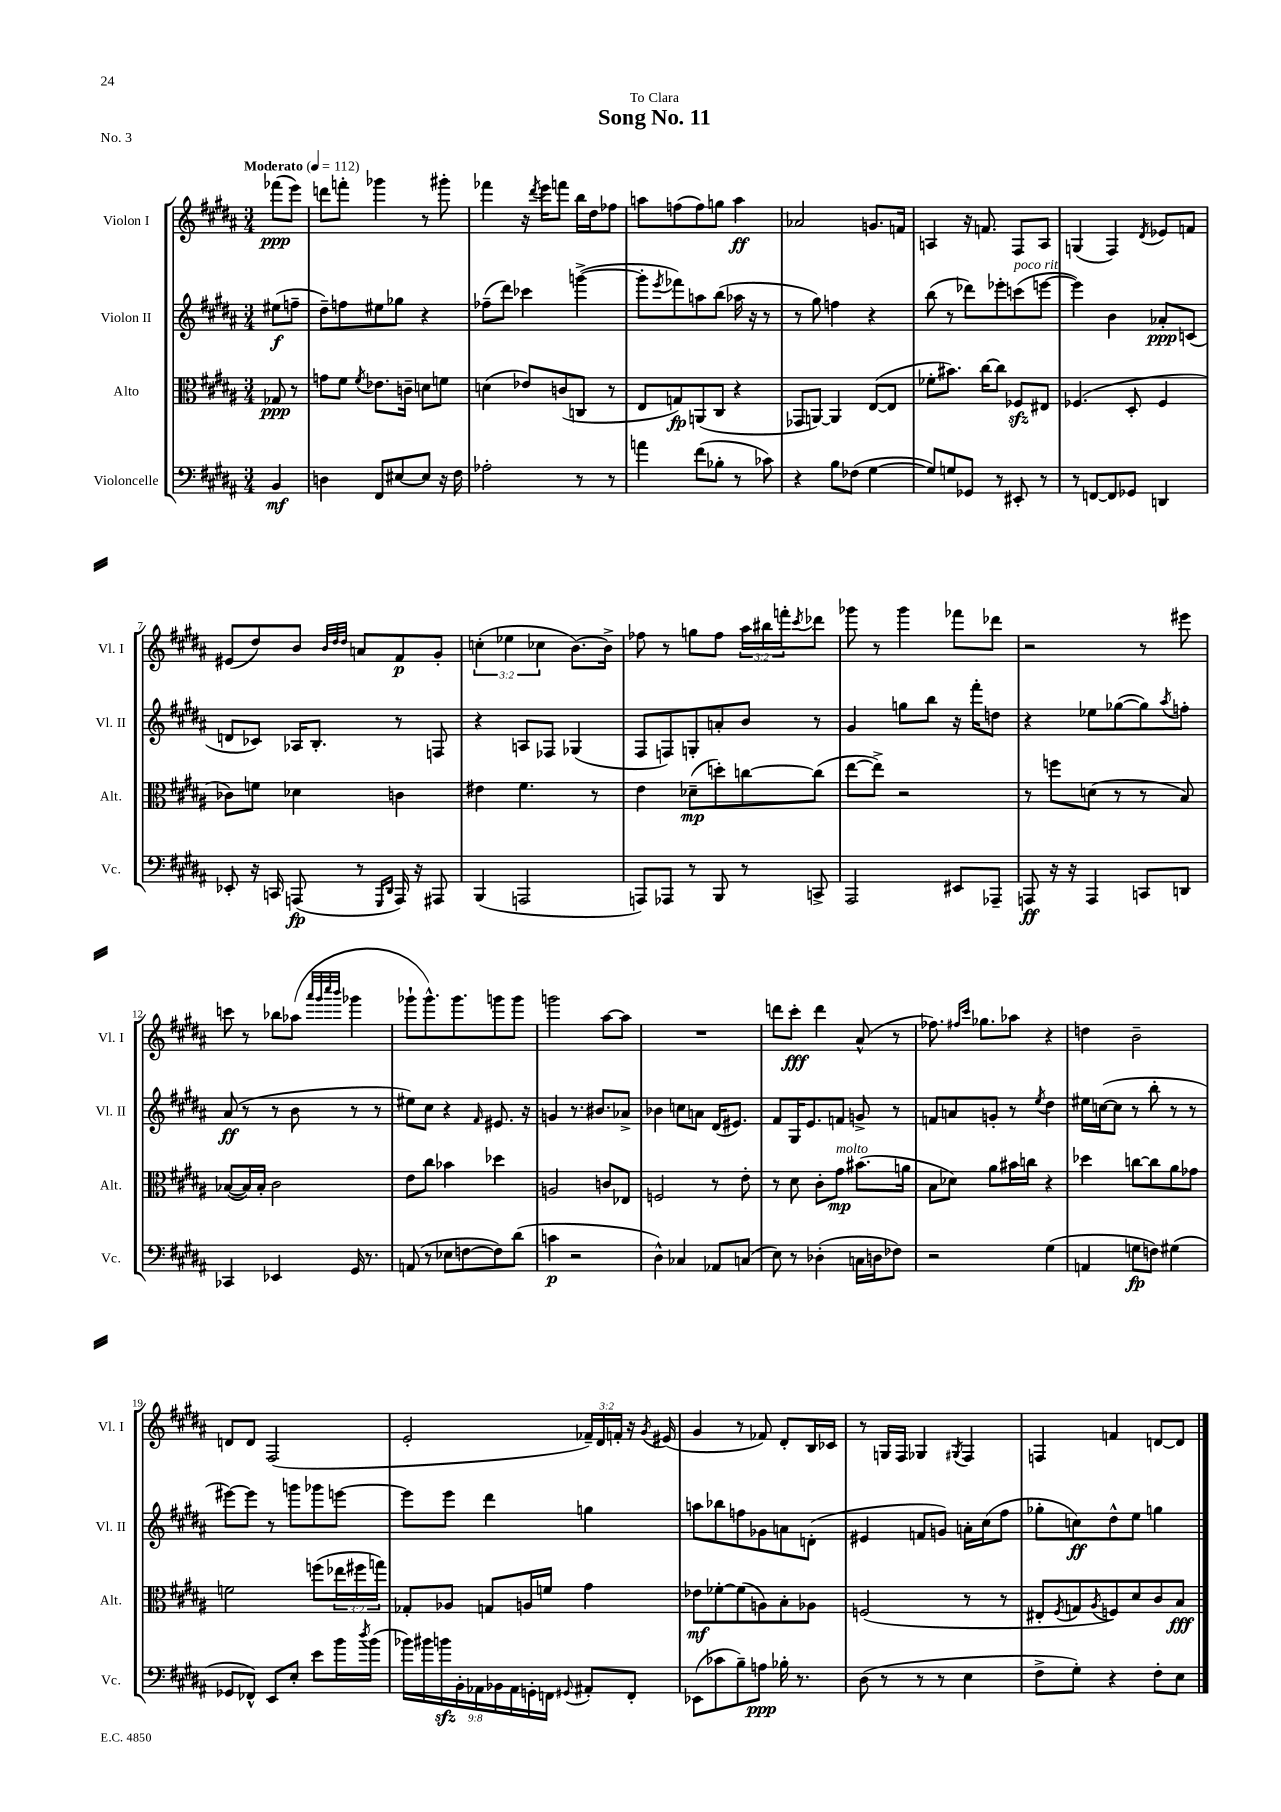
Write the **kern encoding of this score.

**kern	**dynam	**kern	**dynam	**kern	**dynam	**kern	**dynam
*part4	*part4	*part3	*part3	*part2	*part2	*part1	*part1
*staff4	*staff4	*staff3	*staff3	*staff2	*staff2	*staff1	*staff1
*I"Violoncelle	*	*I"Alto	*	*I"Violon II	*	*I"Violon I	*
*I'Vc.	*	*I'Alt.	*	*I'Vl. II	*	*I'Vl. I	*
*clefF4	*	*clefC3	*	*clefG2	*	*clefG2	*
*k[f#c#g#d#a#]	*	*k[f#c#g#d#a#]	*	*k[f#c#g#d#a#]	*	*k[f#c#g#d#a#]	*
*M3/4	*	*M3/4	*	*M3/4	*	*M3/4	*
*MM112	*	*MM112	*	*MM112	*	*MM112	*
=	=	=	=	=	=	=	=
!	!	!	!	!	!	!LO:TX:a:B:t=Moderato	!
4BB/	mf	8G-X/	ppp	(8ee#X\L	f	(8fff-X\L	ppp
.	.	8r	.	8ffn~\J	.	8eee\J)	.
=1	=1	=1	=1	=1	=1	=1	=1
4Dn\	.	8gn\L	.	8dd#~\L)	.	8dddn\L	.
.	.	8f#\J	.	8ffn\	.	8fffn'\J	.
.	.	8qf#/	.	.	.	.	.
8FF#/L	.	8.e-X\L	.	8ee#X\	.	4ggg-X\	.
[8E#X/	.	.	.	8gg-X\J	.	.	.
.	.	16cn~\Jk	.	.	.	.	.
8E#/J]	.	8dn\L	.	4r	.	8r	.
16r	.	8fn\J	.	.	.	8ggg#X'\	.
16F#\	.	.	.	.	.	.	.
=2	=2	=2	=2	=2	=2	=2	=2
2A-X'\	.	(4dn\	.	(8ff-X~\L	.	4fff-X\	.
.	.	.	.	8ddd#\J)	.	.	.
.	.	8e-X/L)	.	4ccc-X\	.	16r	.
.	.	.	.	.	.	8qddd#/	.
.	.	.	.	.	.	16eee\KL	.
.	.	(8cn/	.	.	.	8fffn\J	.
8r	.	8Cn/J	.	([4gggn^\	.	16bb\LL	.
.	.	.	.	.	.	16dd#\J	.
8r	.	8r	.	.	.	8ff-X\J	.
=3	=3	=3	=3	=3	=3	=3	=3
4an\	.	8E/L	.	8ggg'\L]	.	8aan\L	.
.	.	.	.	8qeee/	.	.	.
.	.	8Gn/)	fp	8fff-X\)	.	(8ffn\	.
(8f#\L	.	(8AAn/	.	8aan\	.	8ff\)	.
8B-X'\J	.	8C#/J	.	(8bb\J	.	8ggn\J	.
8r	.	4r	.	16aa-X\	.	4aa\	ff
.	.	.	.	16r	.	.	.
8c-X\)	.	.	.	8r	.	.	.
=4	=4	=4	=4	=4	=4	=4	=4
4r	.	8GG-X/L	.	8r	.	2a-X/	.
.	.	[8AAn/J)	.	8gg#\)	.	.	.
8B\L	.	4AA/]	.	4ffn\	.	.	.
(8F-X\J	.	.	.	.	.	.	.
[4G#\	.	([8E/L	.	4r	.	8.gn/L	.
.	.	8E/J]	.	.	.	.	.
.	.	.	.	.	.	16fn/Jk	.
=5	=5	=5	=5	=5	=5	=5	=5
8G#/L])	.	8f-X'\L	.	(8bb\	.	4An/	.
8Gn/	.	8.b#X\J)	.	8r	.	.	.
8GG-X/J	.	.	.	8ddd-X\L)	.	16r	.
.	.	[16cc#\KL	.	.	.	8.fn/	.
8r	.	8cc#\J]	.	8eee-X'\	.	.	.
!	!	!	!	!LO:TX:a:i:t=poco rit.	!	!	!
8EE#X'/	.	8F-Xzz/L	.	(8cccn\	.	8F#/L	.
8r	.	8E#X/J	.	[8eeen\J	.	8A/J	.
=6	=6	=6	=6	=6	=6	=6	=6
8r	.	(4.F-X/	.	4eee\])	.	(4Gn/	.
[8FFn/L	.	.	.	.	.	.	.
8FF/]	.	.	.	4b\	.	4F#/)	.
8GG-X/J	.	8D#'/	.	.	.	.	.
.	.	.	.	.	.	8qd#/	.
4DDn/	.	4F-/	.	8a-X'/L	ppp	8e-X/L	.
.	.	.	.	(8cn/J	.	8fn/J	.
!!LO:LB:g=z
=7	=7	=7	=7	=7	=7	=7	=7
8EE-X'/	.	8c-X\L)	.	8dn/L	.	(8e#X/L	.
16r	.	8fn\J	.	8c-X/J)	.	8dd#/)	.
16CCn/	.	.	.	.	.	.	.
(8AAAn/	fp	4d-X\	.	16A-X/KL	.	8b/J	.
.	.	.	.	8.B'/J	.	.	.
.	.	.	.	.	.	32qqb/LLL	.
.	.	.	.	.	.	32qqdd#/	.
.	.	.	.	.	.	32qqdd#/JJJ	.
8r	.	.	.	.	.	8an/L	.
16qqGGG#/LL	.	.	.	.	.	.	.
16qqDD#/JJ	.	.	.	.	.	.	.
16AAA/)	.	4cn\	.	8r	.	8f#/	p
16r	.	.	.	.	.	.	.
8AAA#X/	.	.	.	8Fn/	.	8g#'/J	.
=8	=8	=8	=8	=8	=8	=8	=8
(4BBB/	.	4e#X\	.	4r	.	(6ccn'\	.
.	.	.	.	.	.	6ee-X\	.
2AAAn/	.	4.f#\	.	8An/L	.	.	.
.	.	.	.	.	.	6cc-X\	.
.	.	.	.	8F-X/J	.	.	.
.	.	.	.	(4G-X/	.	[8.b\L)	.
.	.	8r	.	.	.	.	.
.	.	.	.	.	.	16b^\Jk]	.
=9	=9	=9	=9	=9	=9	=9	=9
8AAAn/L)	.	4e\	.	8F#/L	.	8ff-X\	.
8AAA-X/J	.	.	.	8Fn/)	.	8r	.
8r	.	(8d-X~\L	mp	8Gn'/	.	8ggn\L	.
8BBB/	.	8ddn'\)	.	8an'/	.	8ff-\J	.
8r	.	[8ccn\	.	8b/J	.	24aa#\LL	.
.	.	.	.	.	.	24bb#X\	.
.	.	.	.	.	.	24fffn'\J	.
.	.	.	.	.	.	8qccc#/	.
8CCn^/	.	(8cc\J]	.	8r	.	8ddd-X\J	.
=10	=10	=10	=10	=10	=10	=10	=10
2AAA#/	.	[8ee\L	.	4g#/	.	8ggg-X\	.
.	.	8ee^\J])	.	.	.	8r	.
.	.	2r	.	8ggn\L	.	4ggg-\	.
.	.	.	.	8bb\J	.	.	.
8EE#X/L	.	.	.	16r	.	8fff-X\L	.
.	.	.	.	16fff#'\KL	.	.	.
8AAA-X~/J	.	.	.	8ddn\J	.	8ddd-X\J	.
=11	=11	=11	=11	=11	=11	=11	=11
8AAAn/	ff	8r	.	4r	.	2r	.
16r	.	8ffn\L	.	.	.	.	.
16r	.	.	.	.	.	.	.
4AAA/	.	(8dn\J	.	8ee-X\L	.	.	.
.	.	8r	.	([8gg-X\	.	.	.
8CCn/L	.	8r	.	8gg-\])	.	8r	.
.	.	.	.	8qaa#/	.	.	.
8DDn/J	.	8B/)	.	8ffn'\J	.	8eee#X\	.
!!LO:LB:g=z
=12	=12	=12	=12	=12	=12	=12	=12
4CC-X/	.	([8B-X/L	.	(8a#/	ff	8cccn\	.
.	.	16B-/L])	.	8r	.	8r	.
.	.	16B-'/JJ	.	.	.	.	.
4EE-X/	.	2c#\	.	8r	.	8bb-X\L	.
.	.	.	.	8b\	.	(8aa-X\J	.
.	.	.	.	.	.	32qqaaa#/LLL	.
.	.	.	.	.	.	32qqggg#/	.
.	.	.	.	.	.	32qqcccc#/	.
.	.	.	.	.	.	32qqbbb/JJJ	.
16GG#/	.	.	.	8r	.	4ggg-X\	.
8.r	.	.	.	.	.	.	.
.	.	.	.	8r	.	.	.
=13	=13	=13	=13	=13	=13	=13	=13
(8AAn/	.	8e\L	.	8ee#X\L)	.	8ggg-X`\L	.
8r	.	8cc#\J	.	8cc#\J	.	8.ggg-^^\)	.
8E-X\L	.	4b-X\	.	4r	.	.	.
.	.	.	.	.	.	8.ggg-\	.
[8Fn\	.	.	.	.	.	.	.
.	.	.	.	16qqf#/	.	.	.
8F\])	.	4dd-X\	.	8.e#X/	.	8gggn\	.
(8d#\J	.	.	.	.	.	8ggg\J	.
.	.	.	.	16r	.	.	.
=14	=14	=14	=14	=14	=14	=14	=14
4cn\	p	2An/	.	4gn/	.	2gggn\	.
2r	.	.	.	8.r	.	.	.
.	.	.	.	8.b#X/L	.	.	.
.	.	8cn/L	.	.	.	[8aa#\L	.
.	.	8E-X/J	.	8a-X^/J	.	8aa#\J]	.
=15	=15	=15	=15	=15	=15	=15	=15
4D#^^\)	.	2Fn/	.	4b-X\	.	2.r	.
4C-X/	.	.	.	8ccn\L	.	.	.
.	.	.	.	8an\J	.	.	.
8AA-X/L	.	8r	.	(16d#/KL	.	.	.
.	.	.	.	8.e#X/J)	.	.	.
(8Cn/J	.	8e'\	.	.	.	.	.
=16	=16	=16	=16	=16	=16	=16	=16
8E\)	.	8r	.	8f#/L	.	8dddn\L	.
8r	.	8d#\	.	16G#/K	.	8ccc#'\J	fff
.	.	.	.	8.e/	.	.	.
(4D-X'\	.	8c#'\L	.	.	.	4ddd\	.
!	!	!LO:TX:a:i:t=molto	!	!	!	!	!
.	.	8g#\J	mp	8fn/J	.	.	.
16Cn\LL	.	(8.b#X\L	.	8gn^/	.	(8a#^^/	.
16Dn\J	.	.	.	.	.	.	.
8F-X\J)	.	.	.	8r	.	8r	.
.	.	16an\Jk	.	.	.	.	.
=17	=17	=17	=17	=17	=17	=17	=17
2r	.	8B\L	.	8fn/L	.	8.ff-X\)	.
.	.	8d-X\J)	.	8an/	.	.	.
.	.	.	.	.	.	16qqff#X/LL	.
.	.	.	.	.	.	16qqccc#/JJ	.
.	.	.	.	.	.	8.gg-X\L	.
.	.	8a#\L	.	8gn'/J	.	.	.
.	.	16b#X\L	.	8r	.	8aa-X\J	.
.	.	16ccn\JJ	.	.	.	.	.
.	.	.	.	8qee/	.	.	.
(4G#\	.	4r	.	4dd#\	.	4r	.
=18	=18	=18	=18	=18	=18	=18	=18
4AAn/	.	4dd-X\	.	16ee#X\LL	.	4ddn\	.
.	.	.	.	([16ccn\J	.	.	.
.	.	.	.	8cc\J]	.	.	.
8Gn\L	fp	[8ccn\L	.	8r	.	2b~\	.
8Fn\J)	.	8cc\]	.	8bb'\	.	.	.
(4G#X\	.	8a#\	.	8r	.	.	.
.	.	8g-X\J	.	8r	.	.	.
!!LO:LB:g=z
=19	=19	=19	=19	=19	=19	=19	=19
8GG-X/L	.	2fn\	.	[8eee#X\L)	.	8dn/L	.
8FF-X^^/J)	.	.	.	8eee#\J]	.	8d/J	.
8EE/L	.	.	.	8r	.	(2F#/	.
8E'/J	.	.	.	8gggn\L	.	.	.
8e\L	.	(8ffn\L	.	8ggg-X\	.	.	.
16b\L	.	24ee-X\L	.	[8eeen\J	.	.	.
.	.	24ff#X\	.	.	.	.	.
8qdd#/	.	.	.	.	.	.	.
(16b\JJ	.	.	.	.	.	.	.
.	.	24ggn\JJ)	.	.	.	.	.
=20	=20	=20	=20	=20	=20	=20	=20
18b-X\LL)	.	8G-X'/L	.	8eee\L]	.	2e'/	.
18b#X\	.	.	.	.	.	.	.
18bnzz\	.	.	.	.	.	.	.
.	.	8A-X/J	.	8eee\J	.	.	.
18BB'\	.	.	.	.	.	.	.
18AA-X\	.	.	.	.	.	.	.
.	.	8Gn/L	.	4ddd#\	.	.	.
18BB-X\	.	.	.	.	.	.	.
18AA-\	.	.	.	.	.	.	.
.	.	16An/L	.	.	.	.	.
18GGn'\	.	.	.	.	.	.	.
.	.	16fn/JJ	.	.	.	.	.
18FFn\JJ	.	.	.	.	.	.	.
8qqGG#X/	.	.	.	.	.	.	.
8AA#X'/L	.	4g#\	.	4ggn\	.	24f-X~/LL)	.
.	.	.	.	.	.	24d#/	.
.	.	.	.	.	.	24fn'/JJ	.
8FF'/J	.	.	.	.	.	16r	.
.	.	.	.	.	.	8qg#/	.
.	.	.	.	.	.	(16e#X/	.
=21	=21	=21	=21	=21	=21	=21	=21
(8EE-X\L	.	8e-X\L	mf	8aan\L	.	4g#/	.
8c-X\	.	[8f-X'\	.	8bb-X\	.	.	.
8B~\)	.	(8f-\]	.	8ffn\	.	8r	.
8An\J	ppp	8An\)	.	8g-X\	.	8f-X/)	.
16B-X'\	.	8B'\	.	8an\	.	8d#'/L	.
8.r	.	.	.	.	.	.	.
.	.	8A-X\J	.	(8dn'\J	.	16B/L	.
.	.	.	.	.	.	16c-X/JJ	.
=22	=22	=22	=22	=22	=22	=22	=22
(8D#\	.	(2Fn/	.	4e#X/	.	8r	.
8r	.	.	.	.	.	16Gn/LL	.
.	.	.	.	.	.	16F#/JJ	.
8r	.	.	.	8fn/L	.	4G-X/	.
8r	.	.	.	8gn/J)	.	.	.
.	.	.	.	.	.	8qG#X/	.
4E\	.	8r	.	16an'\LL	.	4F#/	.
.	.	.	.	(16cc#\J	.	.	.
.	.	8r	.	8ff#\J	.	.	.
=23	=23	=23	=23	=23	=23	=23	=23
8F#^\L	.	8E#X'/L	.	8gg-X'\L	.	4Fn/	.
.	.	8qF#/	.	.	.	.	.
8G#'\J)	.	8Gn/	.	8ccn\)	ff	.	.
.	.	8qA#/	.	.	.	.	.
4r	.	8Fn/)	.	8dd#^^\	.	4fn/	.
.	.	8d#/	.	8ee\J	.	.	.
8F#'\L	.	8c#/	.	4ggn\	.	[8dn/L	.
8E\J	.	8B/J	fff	.	.	8d/J]	.
==	==	==	==	==	==	==	==
*-	*-	*-	*-	*-	*-	*-	*-
